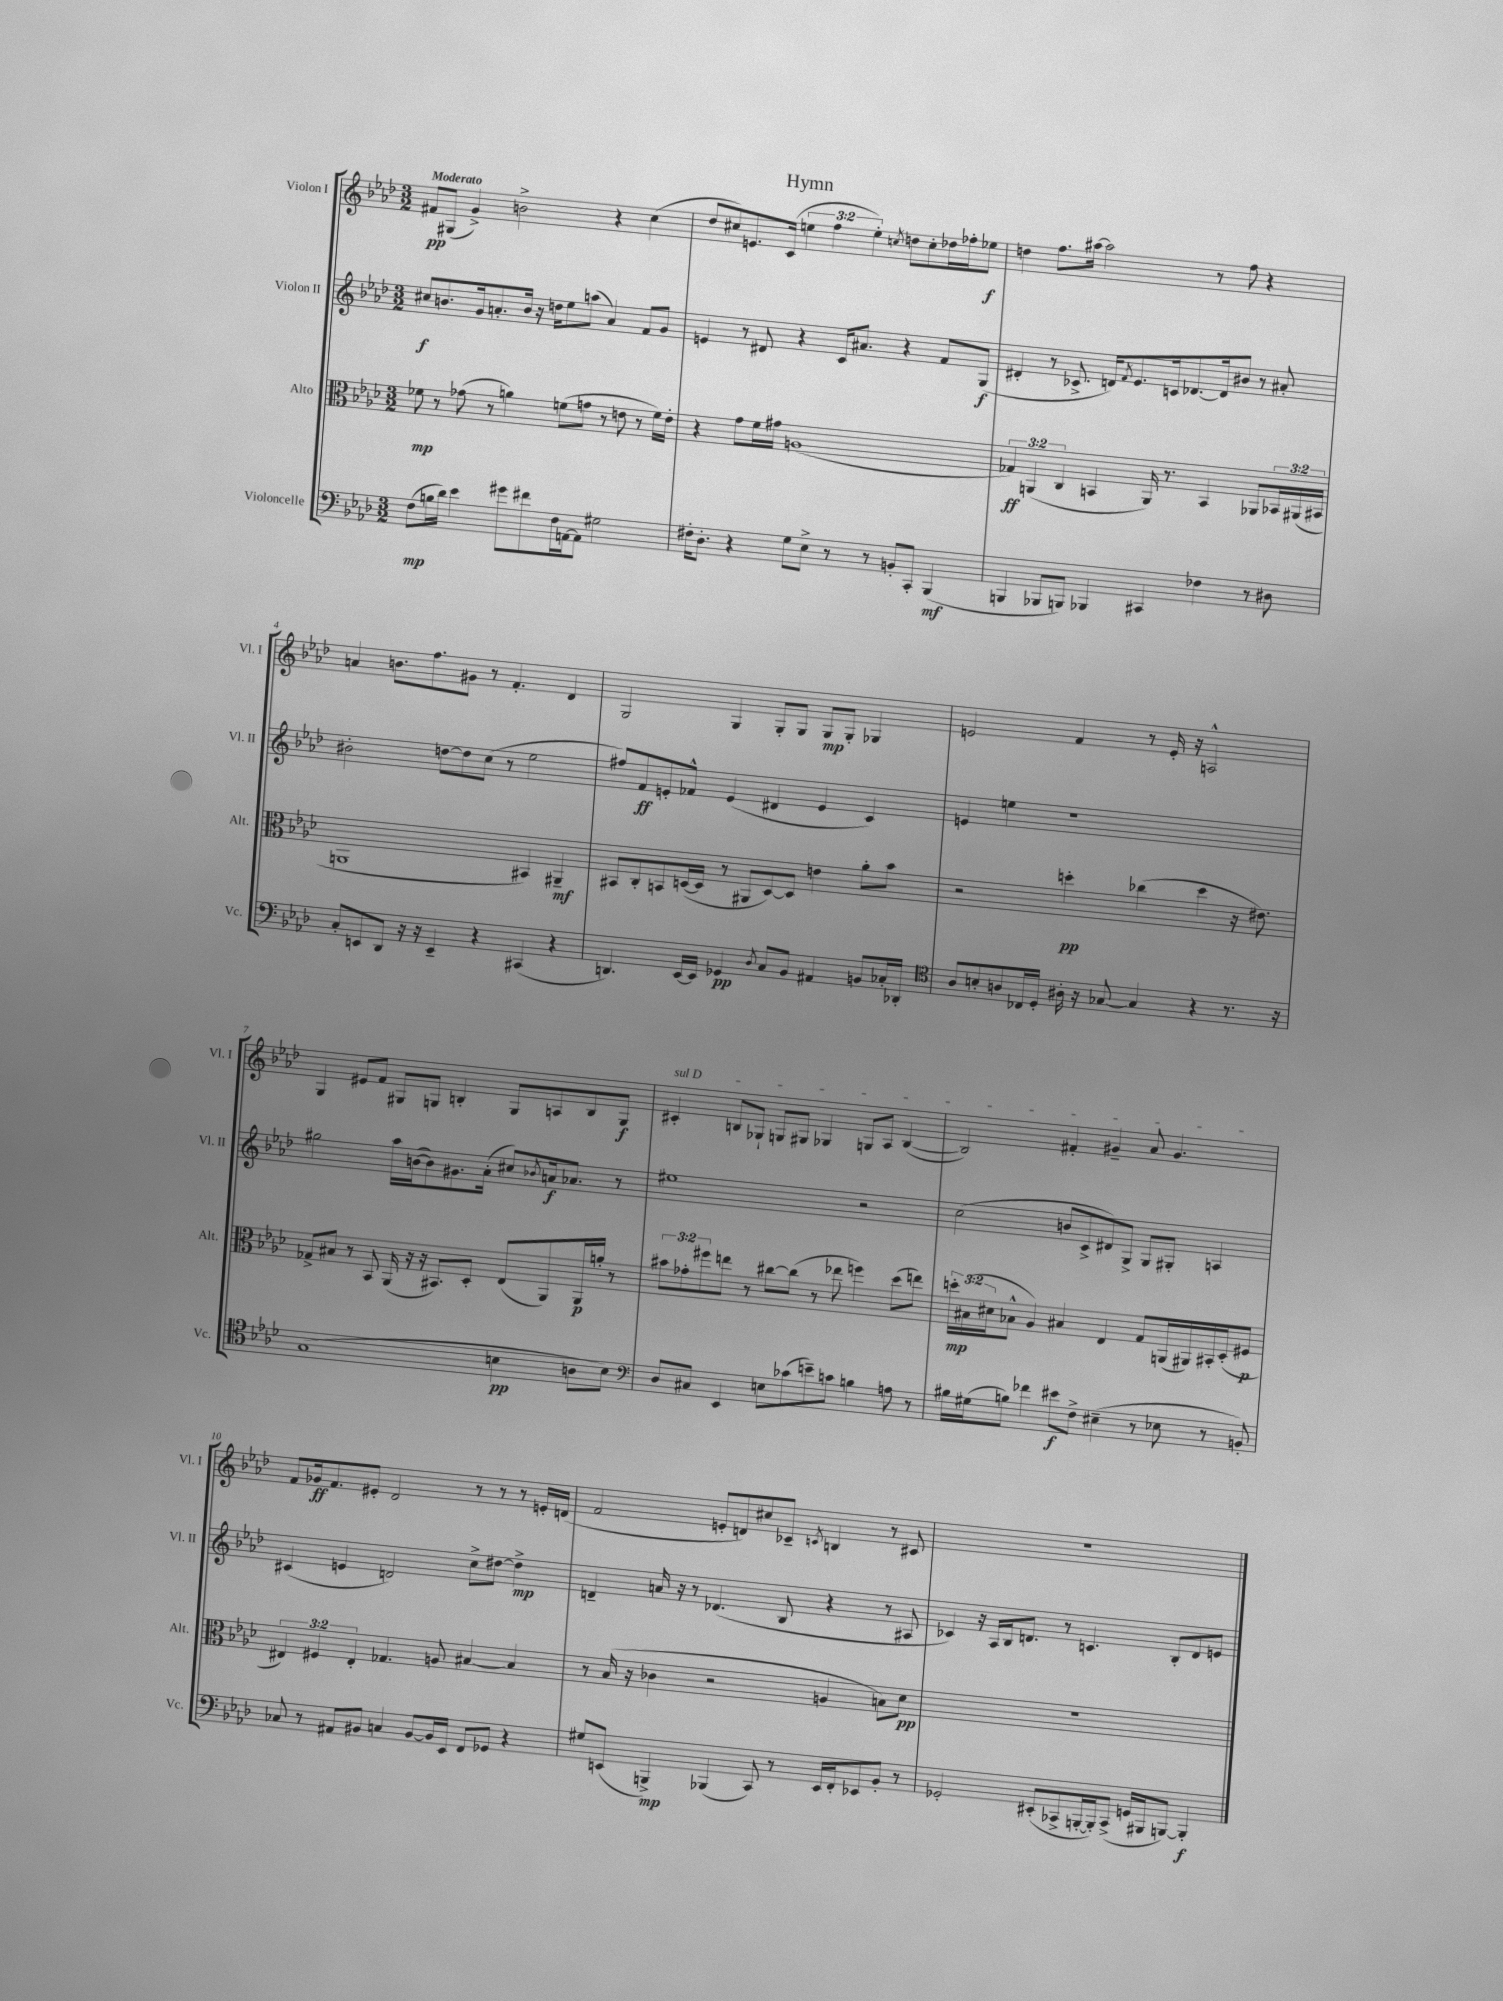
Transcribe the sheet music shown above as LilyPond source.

\header { title = "Hymn" }
<<
\new StaffGroup <<
\new Staff = "s0" \with { instrumentName = "Violon I" shortInstrumentName = "Vl. I" } {
    \clef treble \key aes \major \numericTimeSignature \time 3/2 \override Staff.TupletNumber.text = #tuplet-number::calc-fraction-text \tempo "Moderato"
    fis'8\pp gis8( g'4->) b'2-> r4 c''4( |
    des''8 cis''8) e'8. c'16( \tuplet 3/2 { e''4 f''4 e''4-.) } \acciaccatura { c''8 } d''8 c''8-. des''16 fes''16-. ees''8\f |
    d''4 f''8. ais''16~ ais''2 r8 f''8 r4 |
    a'4 b'8. f''8. gis'8 r8 f'4.-. des'4 |
    g2 g4 g8-. g8 g8\mp g8-. ges4 |
    e'2 f'4 r8 e'16-. r16 a2-^ |
    g4 eis'8 f'8 gis8 g8 b4-. g8 a8 b8 g8\f |
    \once \override TextSpanner.bound-details.left.text = \markup { \italic "sul D" } cis'4-.\startTextSpan b8 ges8-! g8 gis8 ges4 g8 aes8 b4~( |
    b2) fis'4-. gis'4-- aes'8 gis'4.\stopTextSpan |
    f'8 ges'16\ff f'8. eis'8-. des'2 r8 r8 r8 e'16-. d'16( |
    f'2 e'8-. d'8) cis''8 ces'8-- \acciaccatura { c'8 } b4 r8 cis'8 |
    R1. \bar "|." |
}
\new Staff = "s1" \with { instrumentName = "Violon II" shortInstrumentName = "Vl. II" } {
    \clef treble \key aes \major \numericTimeSignature \time 3/2
    cis''8\f b'8. g'16 a'8.-. b'16 r16 d''16 ees''8 a''8( a'4) f'8 g'8 |
    e'4 r8 dis'8 r4 c'16 ais'8. r4 f'8 g8\f( |
    dis'4-. r8 ces'8.-> d'16) \acciaccatura { f'8 } ees'8. c'16 des'8.~ des'16 bis'8 r8 ais'8-. |
    bis'2-. d''8~ d''8 c''8( r8 ees''2 |
    fis''8) f'8\ff e'8-. fes'8-^ e'4( dis'4 e'4 c'4) |
    e'4 e''4 r1 |
    gis''2 aes''16 b'16~( b'8) gis'8. aes'16-.( cis''8) \acciaccatura { bes'8 } a'16\f aes'8. r8 |
    eis''1 r2 |
    c''2( b'8 c'8-> dis'8) g8-> g8 gis8-. a4 |
    cis'4( e'4 d'2) c''8-> dis''8~ dis''4->\mp |
    d'4-- a'16 r16 r8 des'4.( bes8 r4 r8 ais8 |
    ces'4) r16 aes16 bes16 d'8. r8 c'4. bes8-. d'8 e'8 \bar "|." |
}
\new Staff = "s2" \with { instrumentName = "Alto" shortInstrumentName = "Alt." } {
    \clef alto \key aes \major \numericTimeSignature \time 3/2 \override Staff.TupletNumber.text = #tuplet-number::calc-fraction-text
    fes'8\mp r8 ges'8( r8 a'4) f'8( g'8 r8 e'8 r8 f'16) e'16-. |
    r4 g'8 f'16 gis'16 a1( |
    \tuplet 3/2 { ges4\ff) a,4( c4 } b,4 a,16) r8. b,4 aes,8 \tuplet 3/2 { bes,16 ais,16( bis,16 } |
    a,1 bis,4) ais,4--\mf |
    bis,8 c8-. b,8 d16~( d16 r8 ais,8 d8~) d8 e'4 aes'8-. bes'8 |
    r2 d''4-.\pp ces''4( d''4 r16 eis'8.) |
    ges8-> bis8 r8 bes,8 aes,16( r16 r16 bis,8.) des8-. ees8( aes,8) aes,16\p a'16-. r8 |
    \tuplet 3/2 { bis'8 ges'8-. fis''8 } e''8 r8 cis''8~ cis''8( r8 ees''8 f''4) des''8( e''8) |
    \tuplet 3/2 { d''16-.\mp bis16( dis'16 } bes8-^ aes4) bis4 ees4 g8 a,16( ais,16) bis,16-. des16-.( fis8\p |
    \tuplet 3/2 { eis4) fis4 eis4-. } ges4. a8 bis4~ bis4 |
    r8 bes16( r16 ces'4 r2 a4 b8) des'8\pp |
    R1. \bar "|." |
}
\new Staff = "s3" \with { instrumentName = "Violoncelle" shortInstrumentName = "Vc." } {
    \clef bass \key aes \major \numericTimeSignature \time 3/2
    f8\mp( b16 des'16) ees'4 gis'8 fis'8 f16 a,16~ a,8 gis2 |
    fis16-. des8.-. r4 g8 ees8-> r8 r8 b,8-. c,8-. bes,,4\mf( |
    b,,4 bes,,8 b,,8) bes,,4 cis,4 fes4 r8 dis8 |
    c8-. e,8 des,8 r16 r16 e,4-- r4 cis,4( r4 |
    d,4.) ees,16~ ees,16 ges,4\pp \acciaccatura { des8 } c8 bes,8 ais,4 b,8 ces16-. des,16-. |
    \clef tenor aes8 b8-. a8 ces16 des16-. ais16-. r16 ges8~ ges4 r4 r8. r16 |
    g1( b4\pp a8 b8) |
    \clef bass des8 cis8 ees,4 e8 ces'8( e'8--) c'8 b4 a8 r8 |
    bis16 gis16( b8) fes'4 eis'8\f f8-> eis4--( r8 ees8 r8 b,8-.) |
    ces8 r8 ais,8 bis,8 c4 bis,8~ bis,16 ees,16 f,8 ges,8 r4 |
    gis8 e,8( b,,4->\mp) bes,,4( c,8) r8 e,16 f,16-. ees,8 bes,8-. r8 |
    ges,2-. eis,8-.( ces,8-> b,,16~-. b,,16-.) ces,8->( g,16 bis,,16 b,,8~) b,,4-.\f \bar "|." |
}
>>
>>
